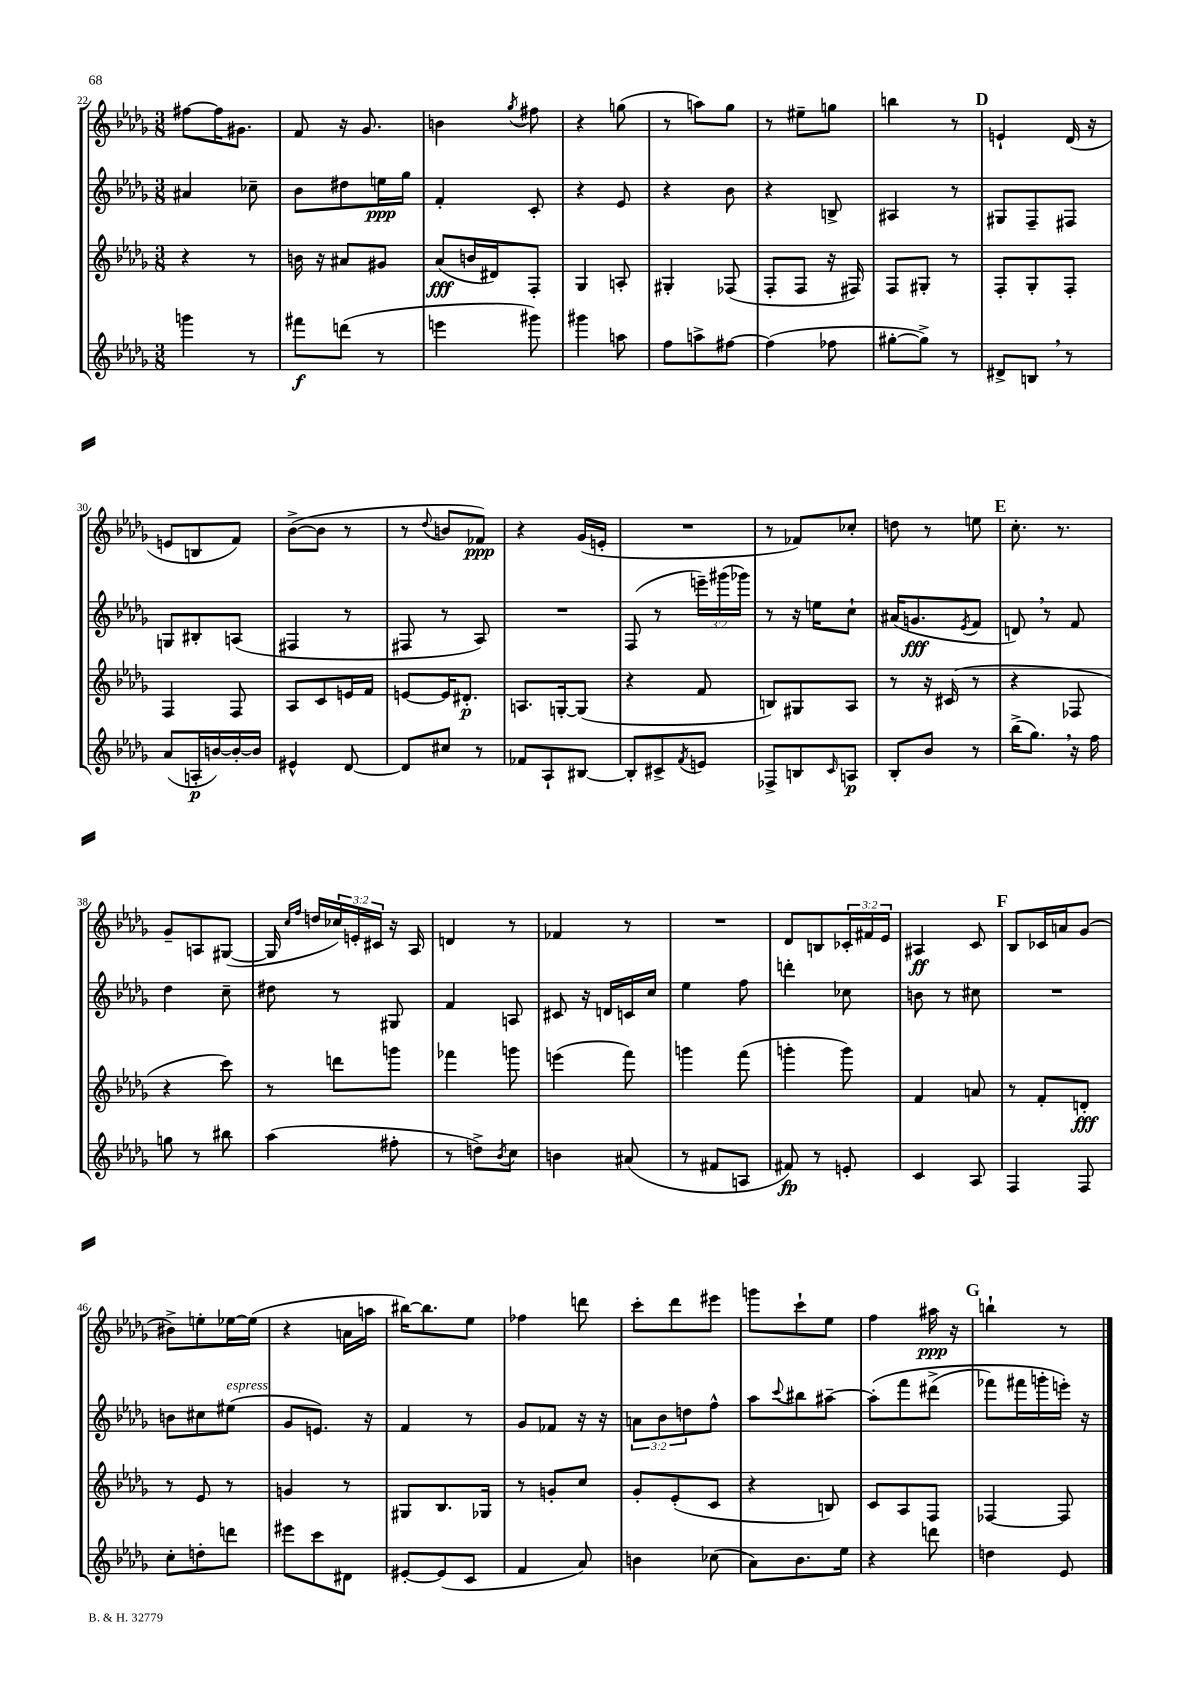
<<
\new StaffGroup <<
\new Staff = "s0" {
    \clef treble \key des \major \numericTimeSignature \time 3/8 \override Staff.TupletNumber.text = #tuplet-number::calc-fraction-text
    fis''8~ fis''16 gis'8. |
    f'8 r16 ges'8. |
    b'4 \acciaccatura { ges''8 } fis''8 |
    r4 g''8( |
    r8 a''8) ges''8 |
    r8 eis''8-- g''8 |
    b''4 r8 |
    \mark \markup { \bold "D" } e'4-! des'16( r16 |
    e'8 b8 f'8) |
    bes'8~->( bes'8 r8 |
    r8 \appoggiatura { des''8 } b'8 fes'8\ppp) |
    r4 ges'16( e'16-. |
    R4. |
    r8 fes'8) ces''8-. |
    d''8 r8 e''8 |
    \mark \markup { \bold "E" } c''8.-. r8. |
    ges'8-- a8 gis8~( |
    gis16 \grace { c''16 f''16 } d''16 \tuplet 3/2 { ces''16) e'16-. cis'16 } r16 aes16 |
    d'4 r8 |
    fes'4 r8 |
    R4. |
    des'8 b8 \tuplet 3/2 { ces'16-. fis'16 ees'16 } |
    ais4\ff c'8 |
    \mark \markup { \bold "F" } bes8 ces'16 a'16 ges'8( |
    bis'8->) e''8-. ees''16~ ees''16( |
    r4 a'16 a''16 |
    bis''16~) bis''8. ees''8 |
    fes''4 d'''8 |
    c'''8-. des'''8 eis'''8 |
    g'''8 c'''8-! ees''8 |
    f''4 ais''16\ppp r16 |
    \mark \markup { \bold "G" } b''4-! r8 \bar "|." |
}
\new Staff = "s1" {
    \clef treble \key des \major \numericTimeSignature \time 3/8 \override Staff.TupletNumber.text = #tuplet-number::calc-fraction-text
    ais'4 ces''8-- |
    bes'8 dis''8 e''16\ppp ges''16 |
    f'4-. c'8-. |
    r4 ees'8 |
    r4 bes'8 |
    r4 b8-> |
    ais4 r8 |
    \mark \markup { \bold "D" } gis8 f8-- fis8 |
    g8 bis8-. a8( |
    fis4 r8 |
    fis8 r8 aes8) |
    R4. |
    f8( r8 \tuplet 3/2 { e'''16--) gis'''16( ges'''16) } |
    r8 r16 e''16 c''8-! |
    ais'16( g'8.\fff \acciaccatura { ees'8 } f'8 |
    \mark \markup { \bold "E" } d'8) \breathe r8 f'8 |
    des''4 c''8-- |
    dis''8 r8 gis8 |
    f'4 a8 |
    cis'8 r16 d'16 c'16 c''16 |
    ees''4 f''8 |
    d'''4-. ces''8 |
    b'8 r8 cis''8 |
    \mark \markup { \bold "F" } R4. |
    b'8 cis''8 eis''8^\markup { \italic "espress." }( |
    ges'8 e'8.) r16 |
    f'4 r8 |
    ges'8 fes'8 r16 r16 |
    \tuplet 3/2 { a'8 bes'8 d''8 } f''8-^ |
    aes''8 \appoggiatura { c'''8 } bis''8 ais''8~-- |
    ais''8-.\( f'''8 dis'''8->( |
    \mark \markup { \bold "G" } fes'''8) fis'''16 g'''16-. e'''16-.\) r16 \bar "|." |
}
\new Staff = "s2" {
    \clef treble \key des \major \numericTimeSignature \time 3/8
    r4 r8 |
    b'16 r16 ais'8 gis'8 |
    aes'8\fff( b'16 dis'16) f8-. |
    ges4 a8-. |
    gis4-. fes8( |
    f8-. f8 r16 fis16) |
    f8 gis8-. r8 |
    \mark \markup { \bold "D" } f8-. ges8-. f8-. |
    f4 f8 |
    aes8 c'8 e'16 f'16 |
    e'8~ e'16 dis'8.-.\p |
    a8. g16~-. g8( |
    r4 f'8 |
    b8) gis8 aes8 |
    r8 r16 cis'16( r8 |
    \mark \markup { \bold "E" } r4 fes8 |
    r4 c'''8) |
    r8 d'''8 g'''8 |
    fes'''4 g'''8 |
    e'''4( f'''8) |
    g'''4 f'''8( |
    g'''4-. g'''8) |
    f'4 a'8 |
    \mark \markup { \bold "F" } r8 f'8-. d'8-.\fff |
    r8 ees'8 r8 |
    g'4 r8 |
    gis8 bes8. ges16 |
    r8 g'8-. c''8 |
    ges'8-. ees'8-.( c'8 |
    r4 b8) |
    c'8 aes8 f8 |
    \mark \markup { \bold "G" } fes4~ fes8 \bar "|." |
}
\new Staff = "s3" {
    \clef treble \key des \major \numericTimeSignature \time 3/8
    g'''4 r8 |
    fis'''8\f d'''8( r8 |
    e'''4 gis'''8) |
    gis'''4 a''8 |
    f''8 a''8-> fis''8~ |
    fis''4( fes''8 |
    gis''8~-. gis''8->) r8 |
    \mark \markup { \bold "D" } dis'8-> b8 \breathe r8 |
    aes'8( a16-.\p b'16~) b'16~-. b'16 |
    eis'4-^ des'8~ |
    des'8 cis''8 r8 |
    fes'8 aes8-! bis8~ |
    bis8-. cis'8-> \acciaccatura { f'8 } e'8 |
    fes8-> b8 \grace { c'16 } a8\p |
    bes8-. bes'8 r8 |
    \mark \markup { \bold "E" } bes''16->( ges''8.) \breathe r16 f''16 |
    g''8 r8 bis''8 |
    aes''4( fis''8-. |
    r8 d''8->) \acciaccatura { bes'8 } c''8 |
    b'4 ais'8( |
    r8 fis'8 a8 |
    fis'8\fp) r8 e'8-. |
    c'4 aes8 |
    \mark \markup { \bold "F" } f4 f8 |
    c''8-. d''8-. d'''8 |
    eis'''8 c'''8 dis'8 |
    eis'8~-. eis'8( c'8 |
    f'4 aes'8) |
    b'4 ces''8( |
    aes'8) bes'8. ees''16 |
    r4 d'''8 |
    \mark \markup { \bold "G" } d''4 ees'8 \bar "|." |
}
>>
>>
\layout { \context { \Score currentBarNumber = #22 } }
